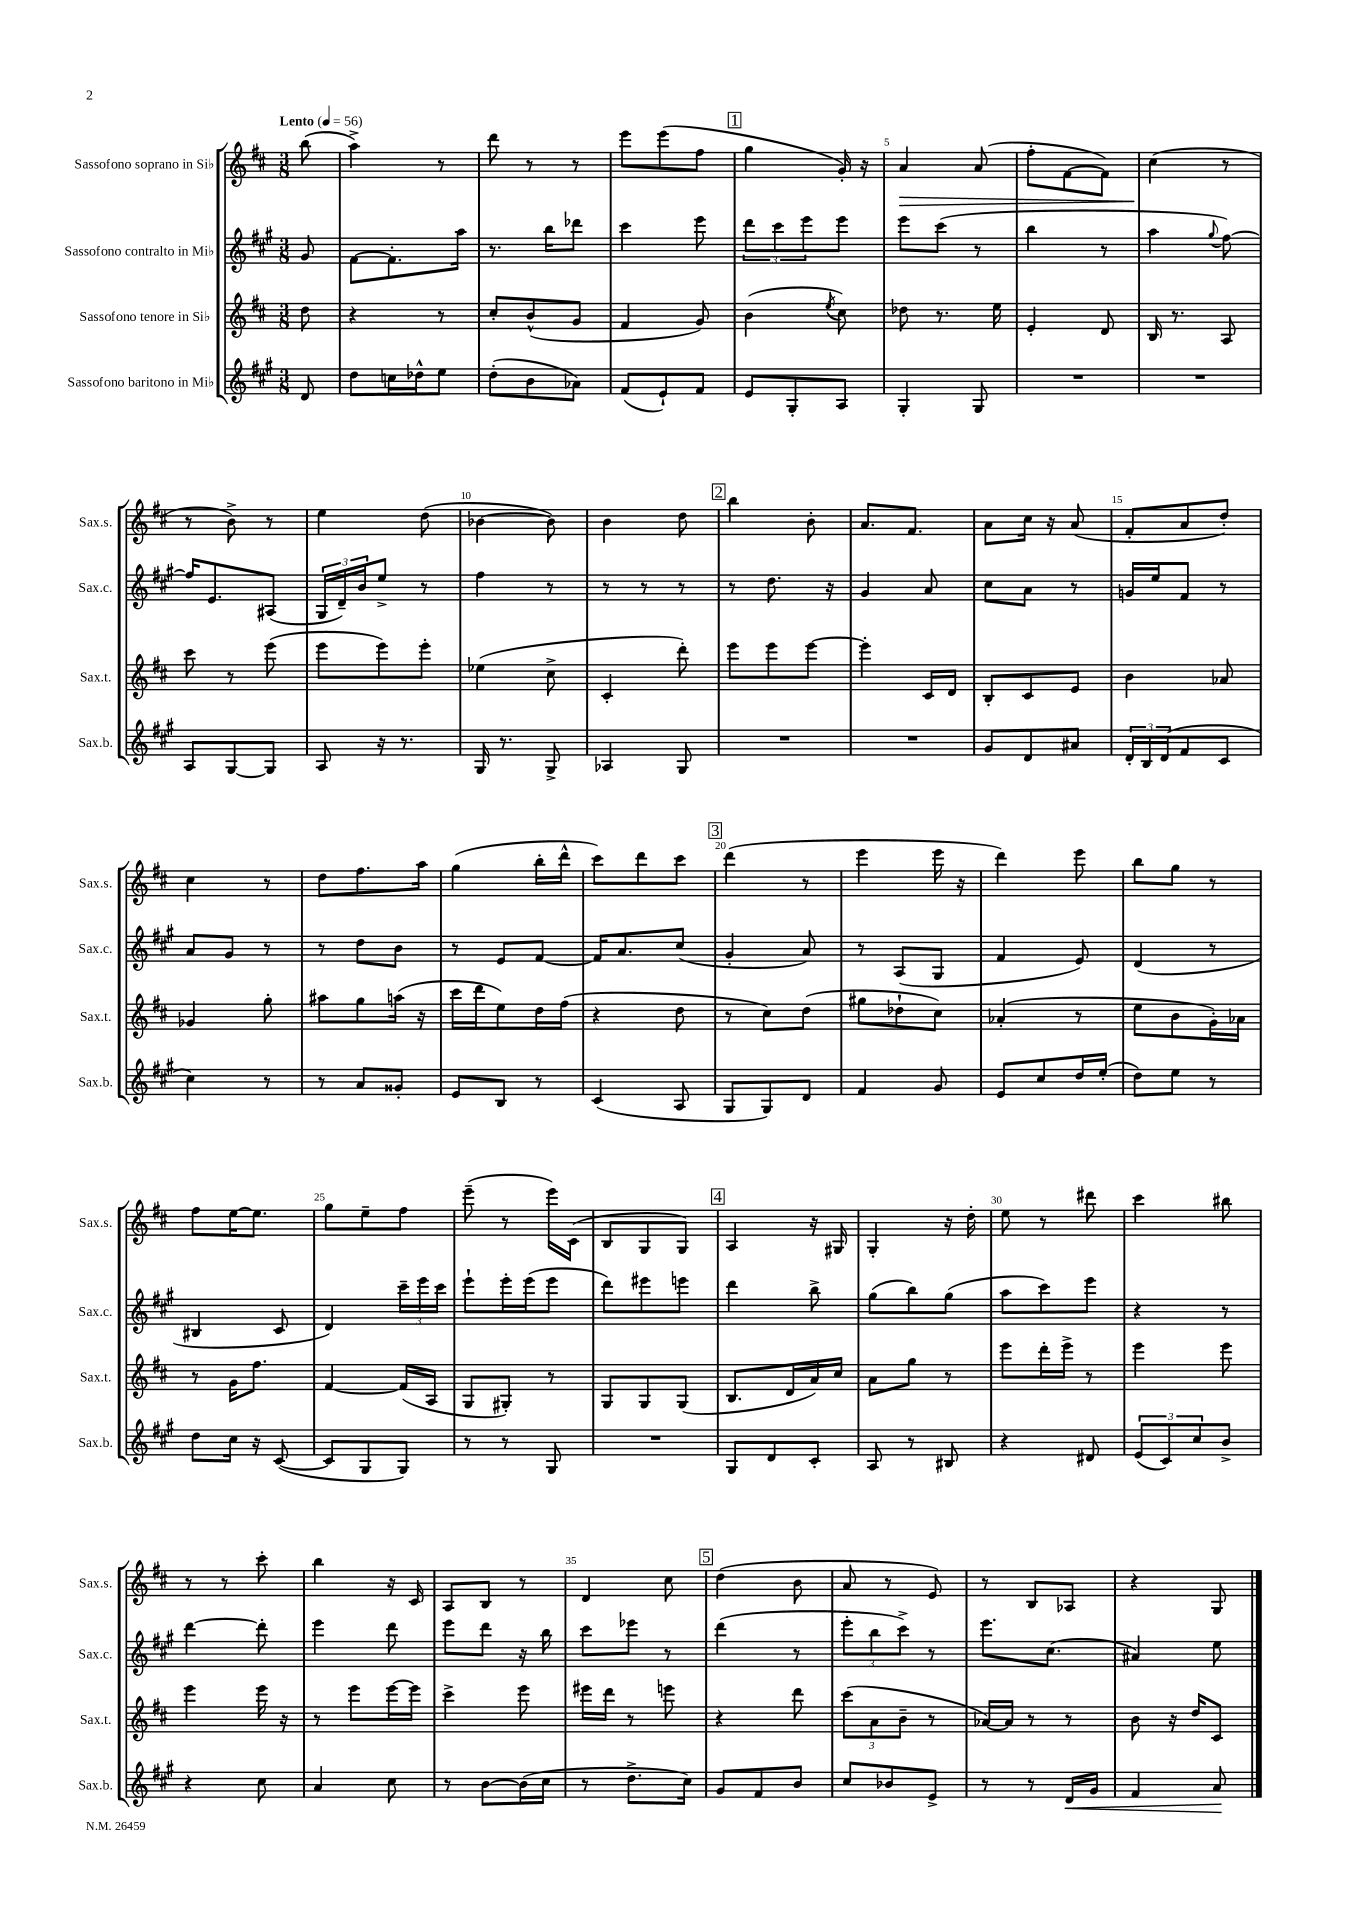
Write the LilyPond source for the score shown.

<<
\new StaffGroup <<
\new Staff = "s0" \with { instrumentName = "Sassofono soprano in Sib" shortInstrumentName = "Sax.s." } {
    \clef treble \key d \major \numericTimeSignature \time 3/8 \partial 8 \tempo "Lento" 4 = 56
    b''8( |
    a''4->) r8 |
    d'''8 r8 r8 |
    e'''8 e'''8( fis''8 |
    \mark \markup { \box "1" } g''4 g'16-.) r16 |
    a'4\> a'8( |
    fis''8-. fis'8~ fis'8) |
    cis''4\!( r8 |
    r8 b'8->) r8 |
    e''4 d''8( |
    bes'4~ bes'8) |
    b'4 d''8 |
    \mark \markup { \box "2" } b''4 b'8-. |
    a'8. fis'8. |
    a'8 cis''16 r16 a'8( |
    fis'8-. a'8 d''8-.) |
    cis''4 r8 |
    d''8 fis''8. a''16 |
    g''4( b''16-. d'''16-^ |
    cis'''8) d'''8 cis'''8 |
    \mark \markup { \box "3" } d'''4( r8 |
    e'''4 e'''16 r16 |
    d'''4) e'''8 |
    b''8 g''8 r8 |
    fis''8 e''16~ e''8. |
    g''8 e''8-- fis''8 |
    e'''8--( r8 e'''16) cis'16( |
    b8 g8 g8) |
    \mark \markup { \box "4" } a4 r16 gis16 |
    g4-. r16 d''16-. |
    e''8 r8 dis'''8 |
    cis'''4 bis''8 |
    r8 r8 cis'''8-. |
    b''4 r16 cis'16 |
    a8 b8 r8 |
    d'4 cis''8 |
    \mark \markup { \box "5" } d''4( b'8 |
    a'8 r8 e'8) |
    r8 b8 aes8 |
    r4 g8 \bar "|." |
}
\new Staff = "s1" \with { instrumentName = "Sassofono contralto in Mib" shortInstrumentName = "Sax.c." } {
    \clef treble \key a \major \numericTimeSignature \time 3/8 \partial 8
    gis'8 |
    fis'8~ fis'8.-. a''16 |
    r8. b''16 des'''8 |
    cis'''4 e'''8 |
    \mark \markup { \box "1" } \tuplet 3/2 { d'''8 cis'''8 e'''8 } e'''8 |
    e'''8 cis'''8( r8 |
    b''4 r8 |
    a''4 \appoggiatura { gis''8 } fis''8~) |
    fis''16 e'8. ais8( |
    \tuplet 3/2 { gis16 d'16--) b'16 } e''8-> r8 |
    fis''4 r8 |
    r8 r8 r8 |
    \mark \markup { \box "2" } r8 d''8. r16 |
    gis'4 a'8 |
    cis''8 a'8 r8 |
    g'16 e''16 fis'8 r8 |
    a'8 gis'8 r8 |
    r8 d''8 b'8 |
    r8 e'8 fis'8~ |
    fis'16 a'8. cis''8( |
    \mark \markup { \box "3" } gis'4-. a'8) |
    r8 a8( gis8 |
    fis'4 e'8) |
    d'4( r8 |
    bis4 cis'8 |
    d'4) \tuplet 3/2 { cis'''16-- e'''16 cis'''16 } |
    e'''8-! e'''16-. e'''16( e'''8 |
    d'''8) eis'''8 e'''8 |
    \mark \markup { \box "4" } d'''4 b''8-> |
    gis''8( b''8) gis''8( |
    a''8 cis'''8) e'''8 |
    r4 r8 |
    d'''4~ d'''8-. |
    e'''4 d'''8 |
    e'''8 d'''8 r16 b''16 |
    cis'''8 ees'''8 r8 |
    \mark \markup { \box "5" } d'''4( r8 |
    \tuplet 3/2 { e'''8-. b''8 cis'''8->) } r8 |
    e'''8. cis''8.( |
    ais'4) e''8 \bar "|." |
}
\new Staff = "s2" \with { instrumentName = "Sassofono tenore in Sib" shortInstrumentName = "Sax.t." } {
    \clef treble \key d \major \numericTimeSignature \time 3/8 \partial 8
    d''8 |
    r4 r8 |
    cis''8-. b'8-^( g'8 |
    fis'4 g'8) |
    \mark \markup { \box "1" } b'4( \acciaccatura { e''8 } cis''8) |
    des''8 r8. e''16 |
    e'4-. d'8 |
    b16 r8. a8 |
    cis'''8 r8 e'''8( |
    e'''8 e'''8) e'''8-. |
    ees''4( cis''8-> |
    cis'4-. d'''8-.) |
    \mark \markup { \box "2" } e'''8 e'''8 e'''8~ |
    e'''4-. cis'16 d'16 |
    b8-. cis'8 e'8 |
    b'4 aes'8 |
    ges'4 g''8-. |
    ais''8 g''8 a''16( r16 |
    cis'''16 d'''16 e''8) d''16 fis''16( |
    r4 d''8 |
    \mark \markup { \box "3" } r8 cis''8) d''8( |
    gis''8 des''8-! cis''8) |
    aes'4-.( r8 |
    e''8 b'8 g'16-.) aes'16 |
    r8 g'16 fis''8. |
    fis'4~ fis'16( a16 |
    g8 gis8-.) r8 |
    g8 g8 g8( |
    \mark \markup { \box "4" } b8. d'16 a'16) cis''16 |
    a'8 g''8 r8 |
    e'''8 d'''16-. e'''16-> r8 |
    e'''4 e'''8 |
    e'''4 e'''16 r16 |
    r8 e'''8 e'''16~ e'''16 |
    cis'''4-> e'''8 |
    eis'''16 d'''16 r8 e'''8 |
    \mark \markup { \box "5" } r4 d'''8 |
    \tuplet 3/2 { cis'''8( a'8 b'8-- } r8 |
    aes'16~) aes'16 r8 r8 |
    b'8 r16 d''16 cis'8 \bar "|." |
}
\new Staff = "s3" \with { instrumentName = "Sassofono baritono in Mib" shortInstrumentName = "Sax.b." } {
    \clef treble \key a \major \numericTimeSignature \time 3/8 \partial 8
    d'8 |
    d''8 c''16 des''16-^ e''8 |
    d''8-.( b'8 aes'8) |
    fis'8( e'8-!) fis'8 |
    \mark \markup { \box "1" } e'8 gis8-. a8 |
    gis4-. gis8 |
    R4. |
    R4. |
    a8 gis8~ gis8 |
    a8 r16 r8. |
    gis16 r8. gis8-> |
    aes4 gis8 |
    \mark \markup { \box "2" } R4. |
    R4. |
    gis'8 d'8 ais'8 |
    \tuplet 3/2 { d'16-. b16 d'16( } fis'8 cis'8 |
    cis''4) r8 |
    r8 a'8 gisis'8-. |
    e'8 b8 r8 |
    cis'4( a8 |
    \mark \markup { \box "3" } gis8 gis8) d'8 |
    fis'4 gis'8 |
    e'8 cis''8 d''16 e''16-.( |
    d''8) e''8 r8 |
    d''8 cis''16 r16 cis'8~( |
    cis'8 gis8 gis8) |
    r8 r8 gis8 |
    R4. |
    \mark \markup { \box "4" } gis8 d'8 cis'8-. |
    a8 r8 bis8 |
    r4 dis'8 |
    \tuplet 3/2 { e'8( cis'8) cis''8 } b'8-> |
    r4 cis''8 |
    a'4 cis''8 |
    r8 b'8~ b'16( cis''16 |
    r8 d''8.-> cis''16) |
    \mark \markup { \box "5" } gis'8 fis'8 b'8 |
    cis''8 bes'8 e'8-> |
    r8 r8 d'16\< gis'16 |
    fis'4 a'8\! \bar "|." |
}
>>
>>
\layout { \context { \Score \override BarNumber.break-visibility = ##(#f #t #t) barNumberVisibility = #(every-nth-bar-number-visible 5) } }
